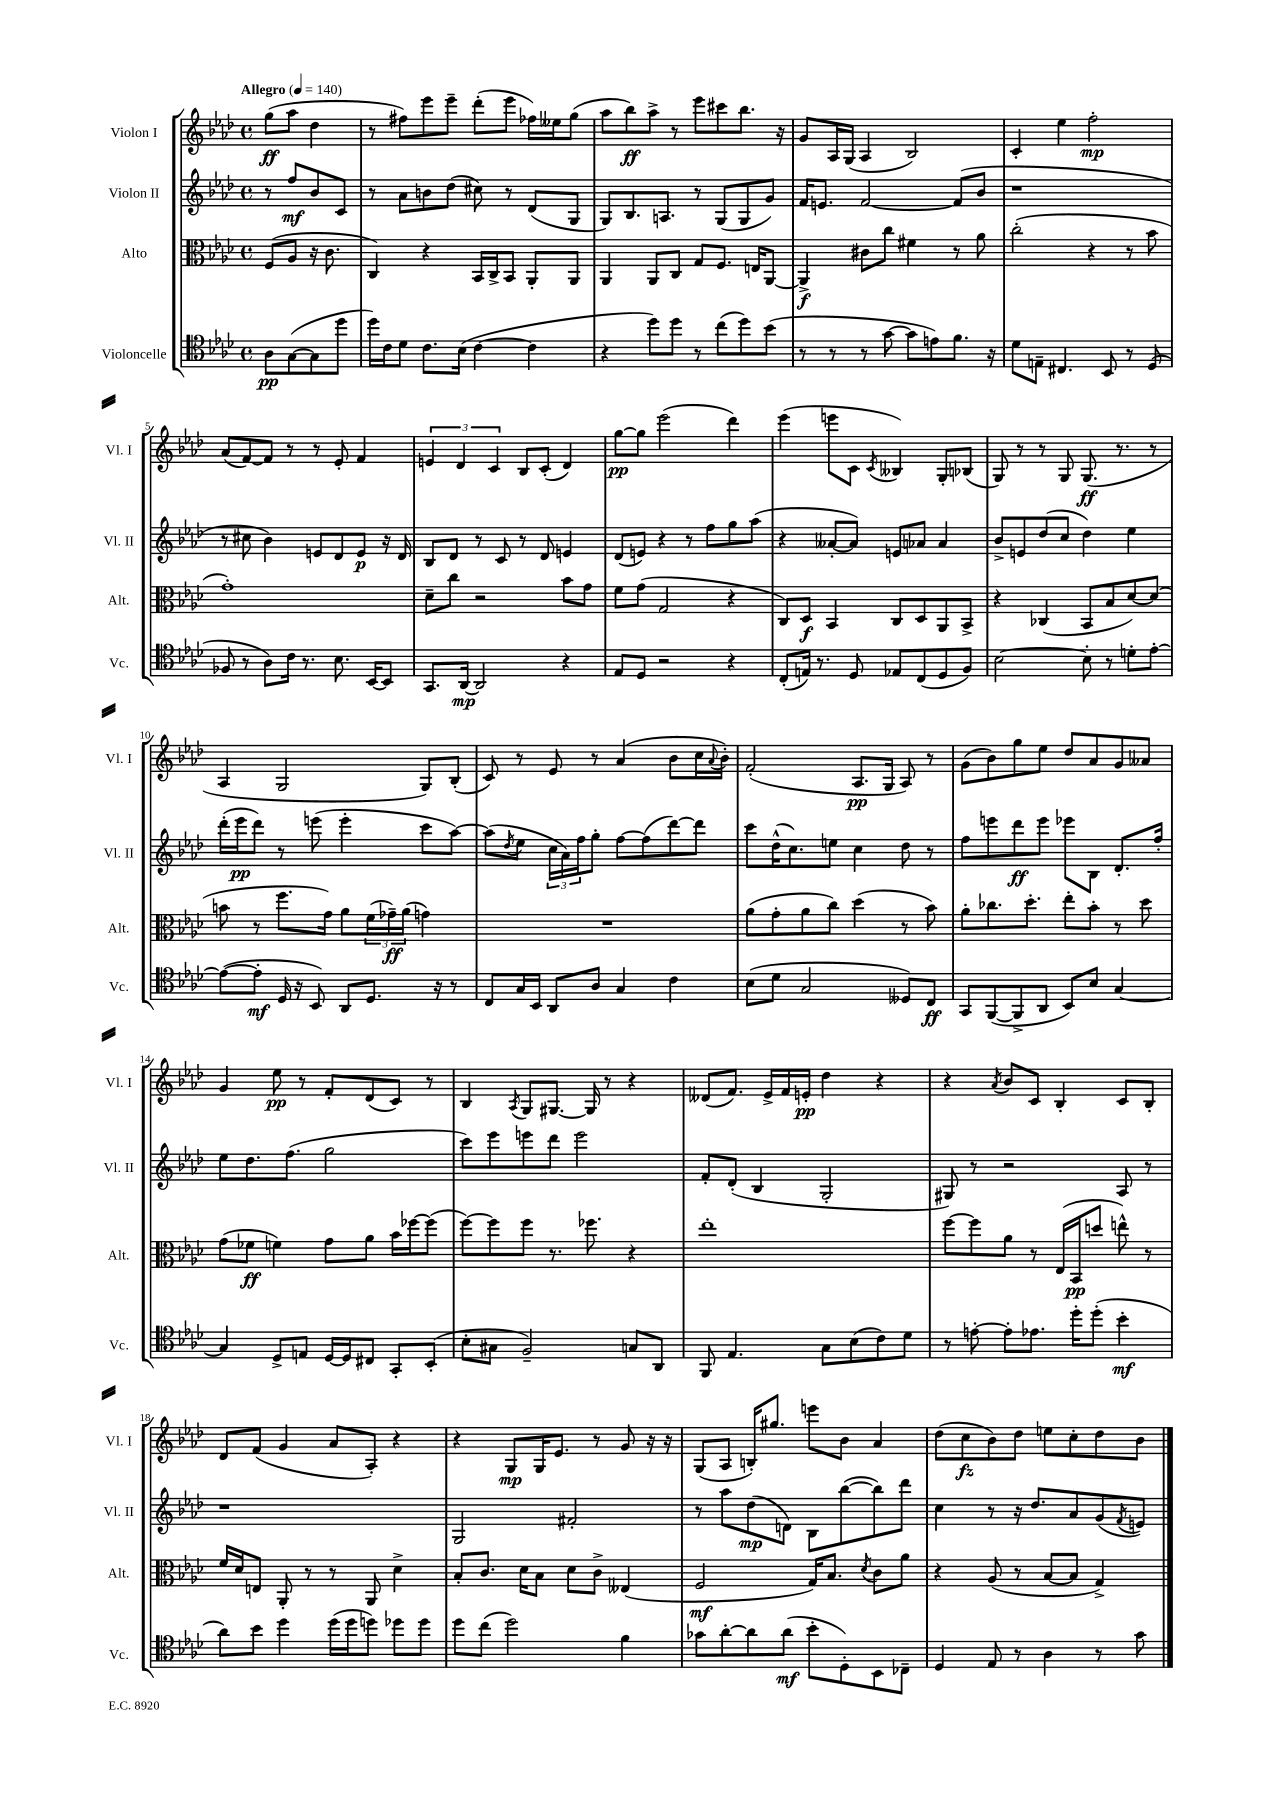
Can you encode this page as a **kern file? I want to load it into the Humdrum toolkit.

**kern	**kern	**kern	**kern
*staff4	*staff3	*staff2	*staff1
*clefC4	*clefC3	*clefG2	*clefG2
*k[b-e-a-d-]	*k[b-e-a-d-]	*k[b-e-a-d-]	*k[b-e-a-d-]
*M4/4	*M4/4	*M4/4	*M4/4
*met(c)	*met(c)	*met(c)	*met(c)
*MM140	*MM140	*MM140	*MM140
8A-	(8F	8r	(8gg
([8G	8A-	8ff	8aa-
8G]	16r	8b-	4dd-
.	8.c	.	.
8dd-	.	8c	.
=	=	=	=
16dd-)	4C)	8r	8r
16c	.	.	.
8d-	.	8a-	8ff#)
8.c	4r	8b	8eee-
.	.	(8dd-	8eee-~
(16B-	.	.	.
[4c	16BB-	8cc#)	(8ddd-'
.	16C^	.	.
.	8BB-	8r	8eee-
4c]	8AA-'	(8d-	16ff-)
.	.	.	16ee--
.	8AA-	8G	(8gg
=	=	=	=
4r	4AA-	8G)	8aa-
.	.	8.B-	8bb-)
8dd-)	8AA-	.	8aa-^
.	.	8.A	.
8dd-	8C	.	8r
8r	8G	8r	8eee-
(8cc	8.F	(8G	8ccc#
8dd-)	.	8G	8.bb-
.	16E	.	.
(8b-	[8AA-	8g)	.
.	.	.	16r
=	=	=	=
8r	4AA-^]	16f	8g
.	.	8.e	.
8r	.	.	16A-
.	.	.	(16G
8r	8c#	[2f	4A-
[8g	8cc	.	.
8g]	4f#	.	2B-)
8e)	.	.	.
8.f	8r	(8f]	.
.	8a-	8b-	.
16r	.	.	.
=	=	=	=
8d-	(2cc'	1r	4c'
8E~	.	.	.
4.C#	.	.	4ee-
.	4r	.	2ff'
8BB-	.	.	.
8r	8r	.	.
(8D-	8b-	.	.
=	=	=	=
8F-	1g')	8r	(8a-
8r	.	8cc#	[8f)
8A-)	.	4b-)	8f]
16c	.	.	8r
8.r	.	.	.
.	.	8e	8r
8.B-	.	8d-	8e-'
.	.	8e	4f
[16BB-	.	.	.
8BB-]	.	16r	.
.	.	16d-	.
=	=	=	=
8.GG	8d-~	8B-	6e
.	8cc	8d-	.
.	.	.	6d-
[16AA-	.	.	.
2AA-]	2r	8r	.
.	.	.	6c
.	.	8c	.
.	.	8r	8B-
.	.	8d-	(8c'
4r	8b-	4e	4d-)
.	8g	.	.
=	=	=	=
8E-	8f	(8d-	[8gg
8D-	(8g	8e)	8gg]
2r	2G	4r	(2eee-
.	.	8r	.
.	.	8ff	.
4r	4r	8gg	4ddd-)
.	.	(8aa-	.
=	=	=	=
(8C'	8C)	4r	(4eee-
16E)	8D-	.	.
8.r	.	.	.
.	4BB-	[8a--'	8eee
8D-	.	8a--])	8c
.	.	.	8qc
8E-	8C	8e	4B--)
(8C	8D-	8a-	.
8D-	8AA-	4a-	8G'
8F)	8BB-^	.	(8B-
=	=	=	=
[2B-	4r	8b-^	8G)
.	.	8e	8r
.	(4C-	(8dd-	8r
.	.	8cc	8G
8B-']	8BB-	4dd-)	(8.G
8r	8B-	.	.
.	.	.	8.r
8d'	[8d-)	4ee-	.
[8e-'	(8d-]	.	8r
=	=	=	=
(8e-_	8b	(16ddd-'	4A-
.	.	16eee-	.
8e-']	8r	8ddd-)	.
16D-	8.ff	8r	2G
16r	.	.	.
8BB-)	.	(8eee	.
.	16g)	.	.
8AA-	8a-	4eee'	.
8.D-	(24f	.	.
.	24g-~)	.	.
.	(24a-	.	.
.	4g)	8ccc	8G)
16r	.	.	.
8r	.	[8aa-)	(8B-'
=	=	=	=
8C	1r	(8aa-]	8c)
.	.	8qdd-	.
16G	.	8ee-	8r
16BB-	.	.	.
8AA-	.	24cc	8e-
.	.	24a-)	.
.	.	24ff	.
8A-	.	8gg'	8r
4G	.	[8ff	(4a-
.	.	(8ff]	.
4c	.	[8ddd-)	8b-
.	.	8ddd-]	16cc
.	.	.	8qqa-
.	.	.	16b-')
=	=	=	=
(8B-	(8a-	8ccc	(2f'
8d-	8g'	(16dd-^^	.
.	.	8.cc)	.
2G	8a-	.	.
.	8cc)	8ee	.
.	(4dd-	4cc	8.A-
.	.	.	16G
8D--)	8r	8dd-	8A-)
8C	8b-)	8r	8r
=	=	=	=
8GG	8a-'	8ff	(8g
([8FF	8.cc-	8eee	8b-)
8FF^]	.	8ddd-	8gg
.	8.dd-'	.	.
8AA-	.	8eee	8ee-
8BB-)	8ee-'	8eee-	8dd-
8B-	8b-'	8B-	8a-
[4G	8r	8.d-'	8g
.	8dd-	.	8a--
.	.	16ff'	.
=	=	=	=
4G]	(8g	8ee-	4g
.	8f-	8.dd-	.
8D-^	4f)	.	8ee-
.	.	(8.ff	.
8E	.	.	8r
[16D-	8g	2gg	8f'
16D-]	.	.	.
8C#	8a-	.	(8d-
8GG'	16b-	.	8c)
.	[16ff-	.	.
(8BB-'	(8ff-]	.	8r
=	=	=	=
8B-'	[8ff)	8ccc)	4B-
8G#	8ff]	8eee-	.
.	.	.	8qA-
2F~)	8ff	8eee	8G
.	8.r	8ddd-	[8.G#
.	.	2eee	.
.	8.ff-	.	16G#]
.	.	.	8r
8G	4r	.	4r
8AA-	.	.	.
=	=	=	=
8FF	1ee-'	8f'	(8d--
4.E-	.	(8d-'	8.f)
.	.	4B-	.
.	.	.	16e-^
.	.	.	16f
.	.	.	16e'
8G	.	2G'	4dd-
(8B-	.	.	.
8c)	.	.	4r
8d-	.	.	.
=	=	=	=
8r	[8ff	8G#)	4r
[8e'	8ff]	8r	.
.	.	.	8qa-
8e']	8a-	2r	8b-
8.e-	8r	.	8c
.	(16E-	.	4B-'
16dd-'	16BB-	.	.
(8dd-'	8dd	.	.
4b-'	8ee^^)	8A-	8c
.	8r	8r	8B-'
=	=	=	=
8a-)	16f	1r	8d-
.	16d-	.	.
8b-	8E	.	(8f
4dd-	8AA-'	.	4g
.	8r	.	.
(16dd-	8r	.	8a-
16dd-	.	.	.
8dd)	8AA-	.	8A-')
8dd-	4d-^	.	4r
8dd-	.	.	.
=	=	=	=
8dd-	8B-'	2G	4r
(8cc	8.c	.	.
2dd-)	.	.	8G
.	16d-	.	.
.	8B-	.	16G
.	.	.	8.e-
.	8d-	2f#'	.
.	8c^	.	8r
4f	(4E--	.	8g
.	.	.	16r
.	.	.	16r
=	=	=	=
8g-	2F	8r	(8G
[8a-'	.	8aa-	8A-
8a-]	.	(8dd-	16B')
.	.	.	8.gg#
(8a-	.	8d)	.
8b-'	16G)	8B-	8eee
.	8.B-	.	.
8D-')	.	([8bb-	8b-
.	8qd-	.	.
8BB-	8c	8bb-])	4a-
8C-~	8a-	8ddd-	.
=	=	=	=
4D-	4r	4cc	(8dd-
.	.	.	8cc
8E-	(8A-	8r	8b-)
8r	8r	16r	8dd-
.	.	8.dd-	.
4A-	[8B-	.	8ee
.	8B-]	8a-	8cc'
8r	4G^)	(8g	8dd-
.	.	8qf	.
8g	.	8e)	8b-
==	==	==	==
*-	*-	*-	*-
